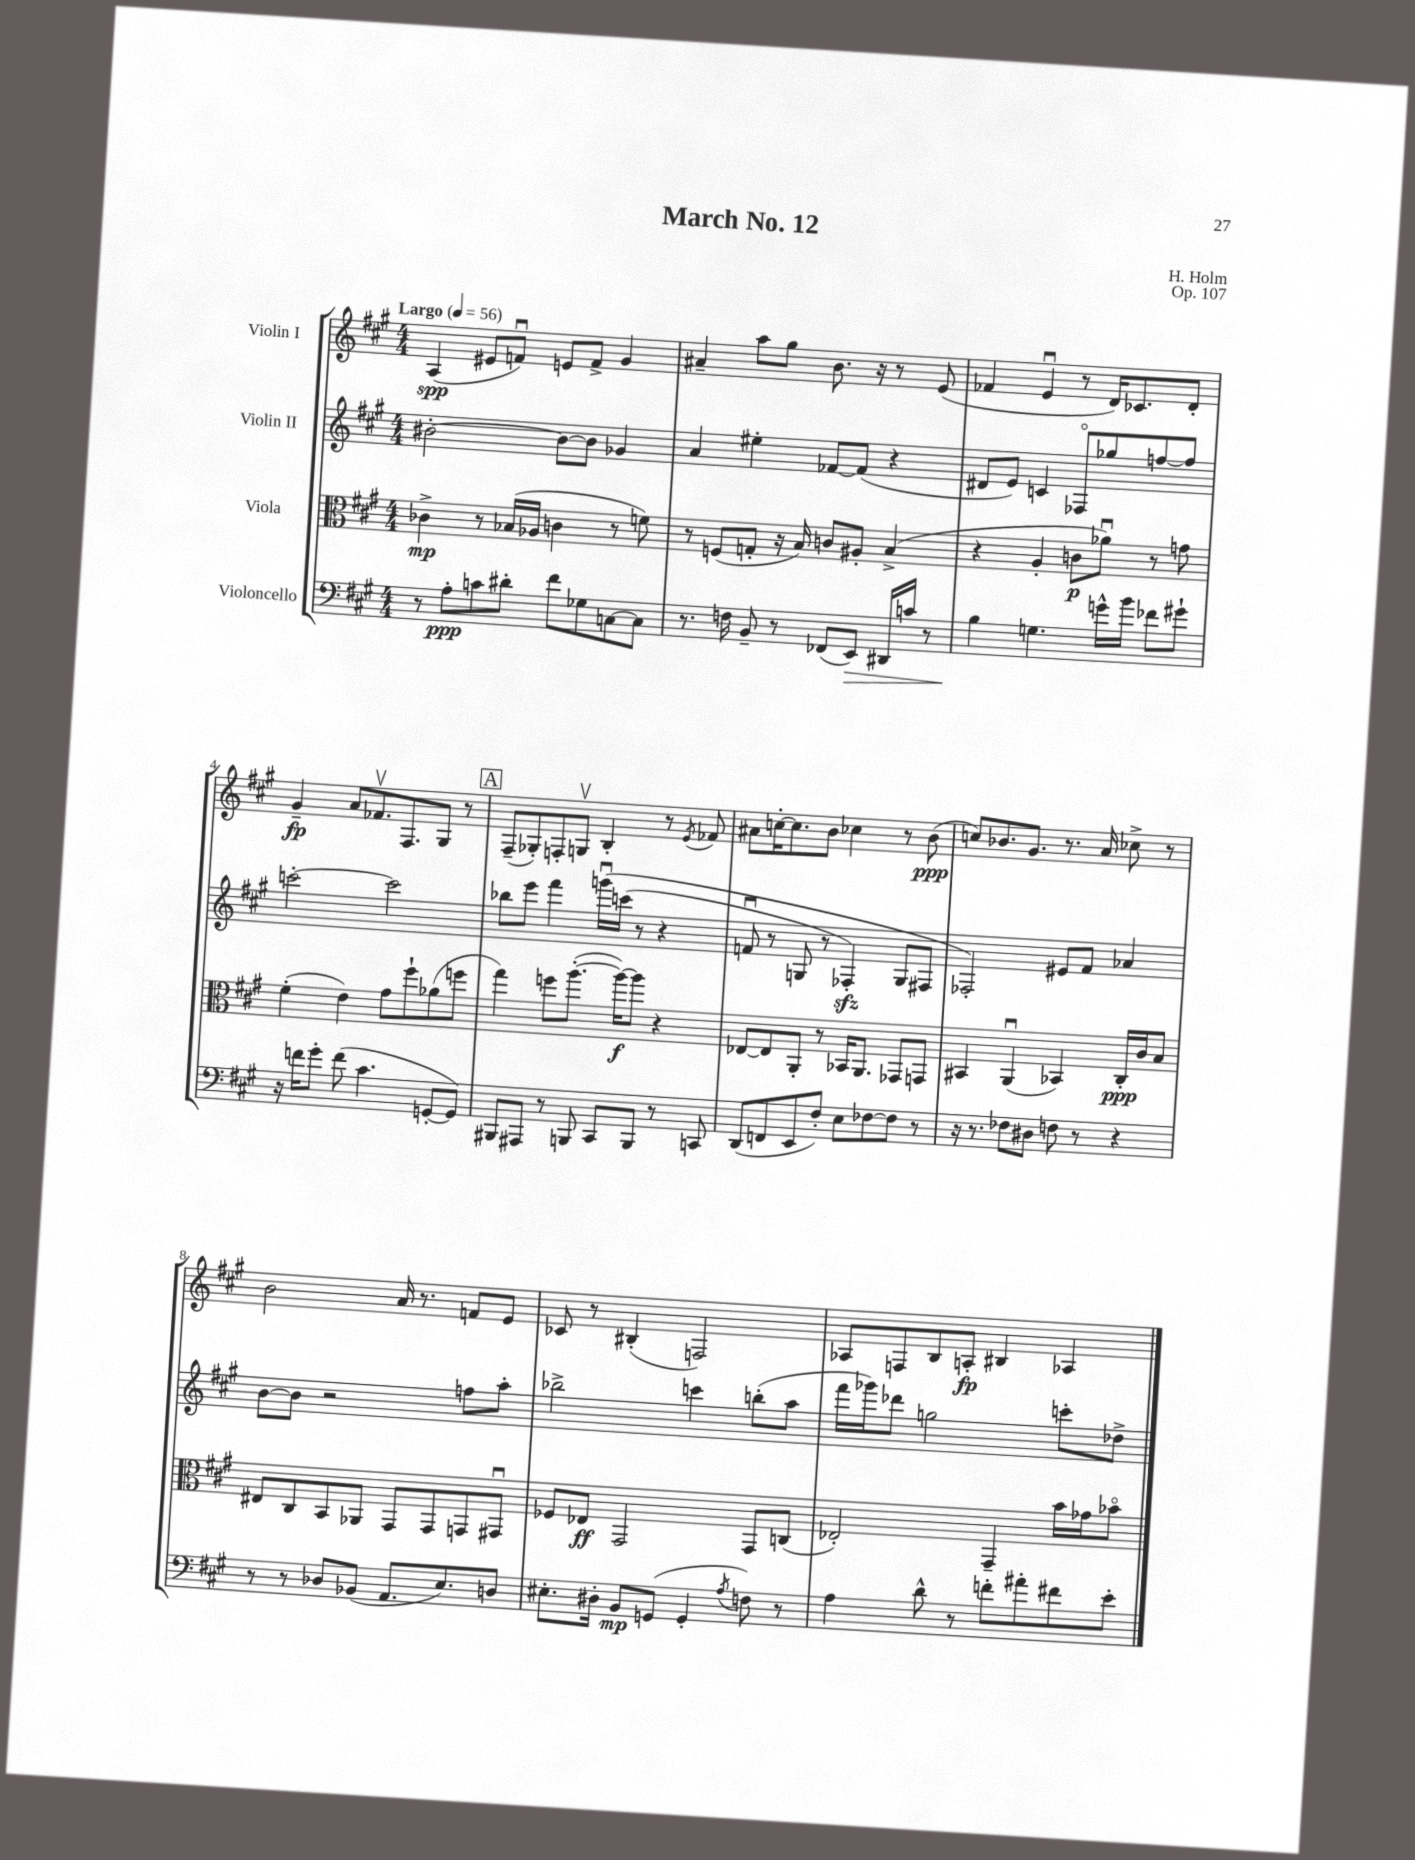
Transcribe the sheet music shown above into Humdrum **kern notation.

**kern	**kern	**kern	**kern
*staff4	*staff3	*staff2	*staff1
*clefF4	*clefC3	*clefG2	*clefG2
*k[f#c#g#]	*k[f#c#g#]	*k[f#c#g#]	*k[f#c#g#]
*M4/4	*M4/4	*M4/4	*M4/4
*MM56	*MM56	*MM56	*MM56
8r	4c-^	[2b#'	(4A
8A'	.	.	.
8c	8r	.	8e#
8d#'	(16B-	.	8fu)
.	16A-	.	.
8f#	4c	8b#_	8e
8G-	.	8b#]	8f^
[8C	8r	4g-	4g#
8C]	8f)	.	.
=	=	=	=
8.r	8r	4a	4a#~
.	(8F	.	.
16F	.	.	.
8BB~	8G'	4ee#'	8aa
8r	16r	.	8gg#
.	16B)	.	.
(8FF-	8c	[8f-	8.b
8EE)	8A#'	(8f-]	.
.	.	.	16r
16DD#	(4B^	4r	8r
16c	.	.	.
8r	.	.	(8e
=	=	=	=
4B	4r	8d#	4f-
.	.	8e)	.
4.G	4A'	4c	4eu
.	8c	8F-o	8r
16g^^	8a-u)	8gg-	16d)
16b	.	.	8.c-
8f-	8r	[8ff	.
8g#`	8g	8ff]	8d'
=	=	=	=
16r	(4f#'	[2ccc'	4g#~
16f	.	.	.
8g#'	.	.	.
(8f	4e)	.	8a
4.c#	.	.	8.f-v
.	8g#	2ccc]	.
.	.	.	8.F#
.	8ff#`	.	.
[8GG'	(8a-	.	8G#
8GG])	8ff	.	8r
=	=	=	=
8BBB#	4gg#)	8bb-	(8F#~
8AAA#	.	8eee	8G-')
8r	8ff	4fff#	8F'
8BBB	([8.aa'	.	8Gv
8CC#	.	&(16gggu	4B'
.	16aa_)	(16ccc	.
8BBB	8aa]	8r	.
8r	4r	4r	8r
.	.	.	8qe
8CC	.	.	8f-
=	=	=	=
(8DD	[8E-	8fu	8a#
8FF	8E-]	8r	[16cc'
.	.	.	8.cc]
8EE	8AA'	8G	.
8F#')	8r	8r	8b
8E	16BB-	4F-')	4cc-
.	8.AA	.	.
[8F-	.	.	.
8F-]	8GG-	8G	8r
8r	8GG	8F#	(8b
=	=	=	=
16r	4BB#	2F-'&)	8cc)
8.r	.	.	.
.	.	.	8.b-
8F-	(4AAu	.	.
.	.	.	8.g#
8D#	.	.	.
8F	4BB-)	8e#	8.r
8r	.	8f#	.
.	.	.	16a
4r	16C#'	4a-	8cc-^
.	16c#	.	.
.	8B	.	8r
=	=	=	=
8r	8E#	[8b	2b
8r	8C#	8b]	.
8D-	8BB	2r	.
(8BB-	8AA-	.	.
8.AA	8GG#	.	16a
.	.	.	8.r
.	8GG#	.	.
8.E)	.	.	.
.	8GG	8ff	8f
8D	8GG#u	8aa'	8e
=	=	=	=
8.E#'	8F-	2bb-^	8c-
.	8E-	.	8r
16D#'	.	.	.
8BB	2GG#	.	(4B#'
(8GG	.	.	.
4GG'	.	4ccc	2F)
8qA	.	.	.
8F)	8GG#	(8bb'	.
8r	(8C	8aa	.
=	=	=	=
4A	2E-')	16fff#	8A-
.	.	16ggg-)	.
.	.	8ddd-	8F
8d^^	.	2gg	8B
8r	.	.	8A'
8f'	4GG#~	.	4B#
8a#'	.	.	.
8f#	16b	8ccc'	4A-
.	16g-	.	.
8e'	8b-o	8dd-^	.
==	==	==	==
*-	*-	*-	*-
